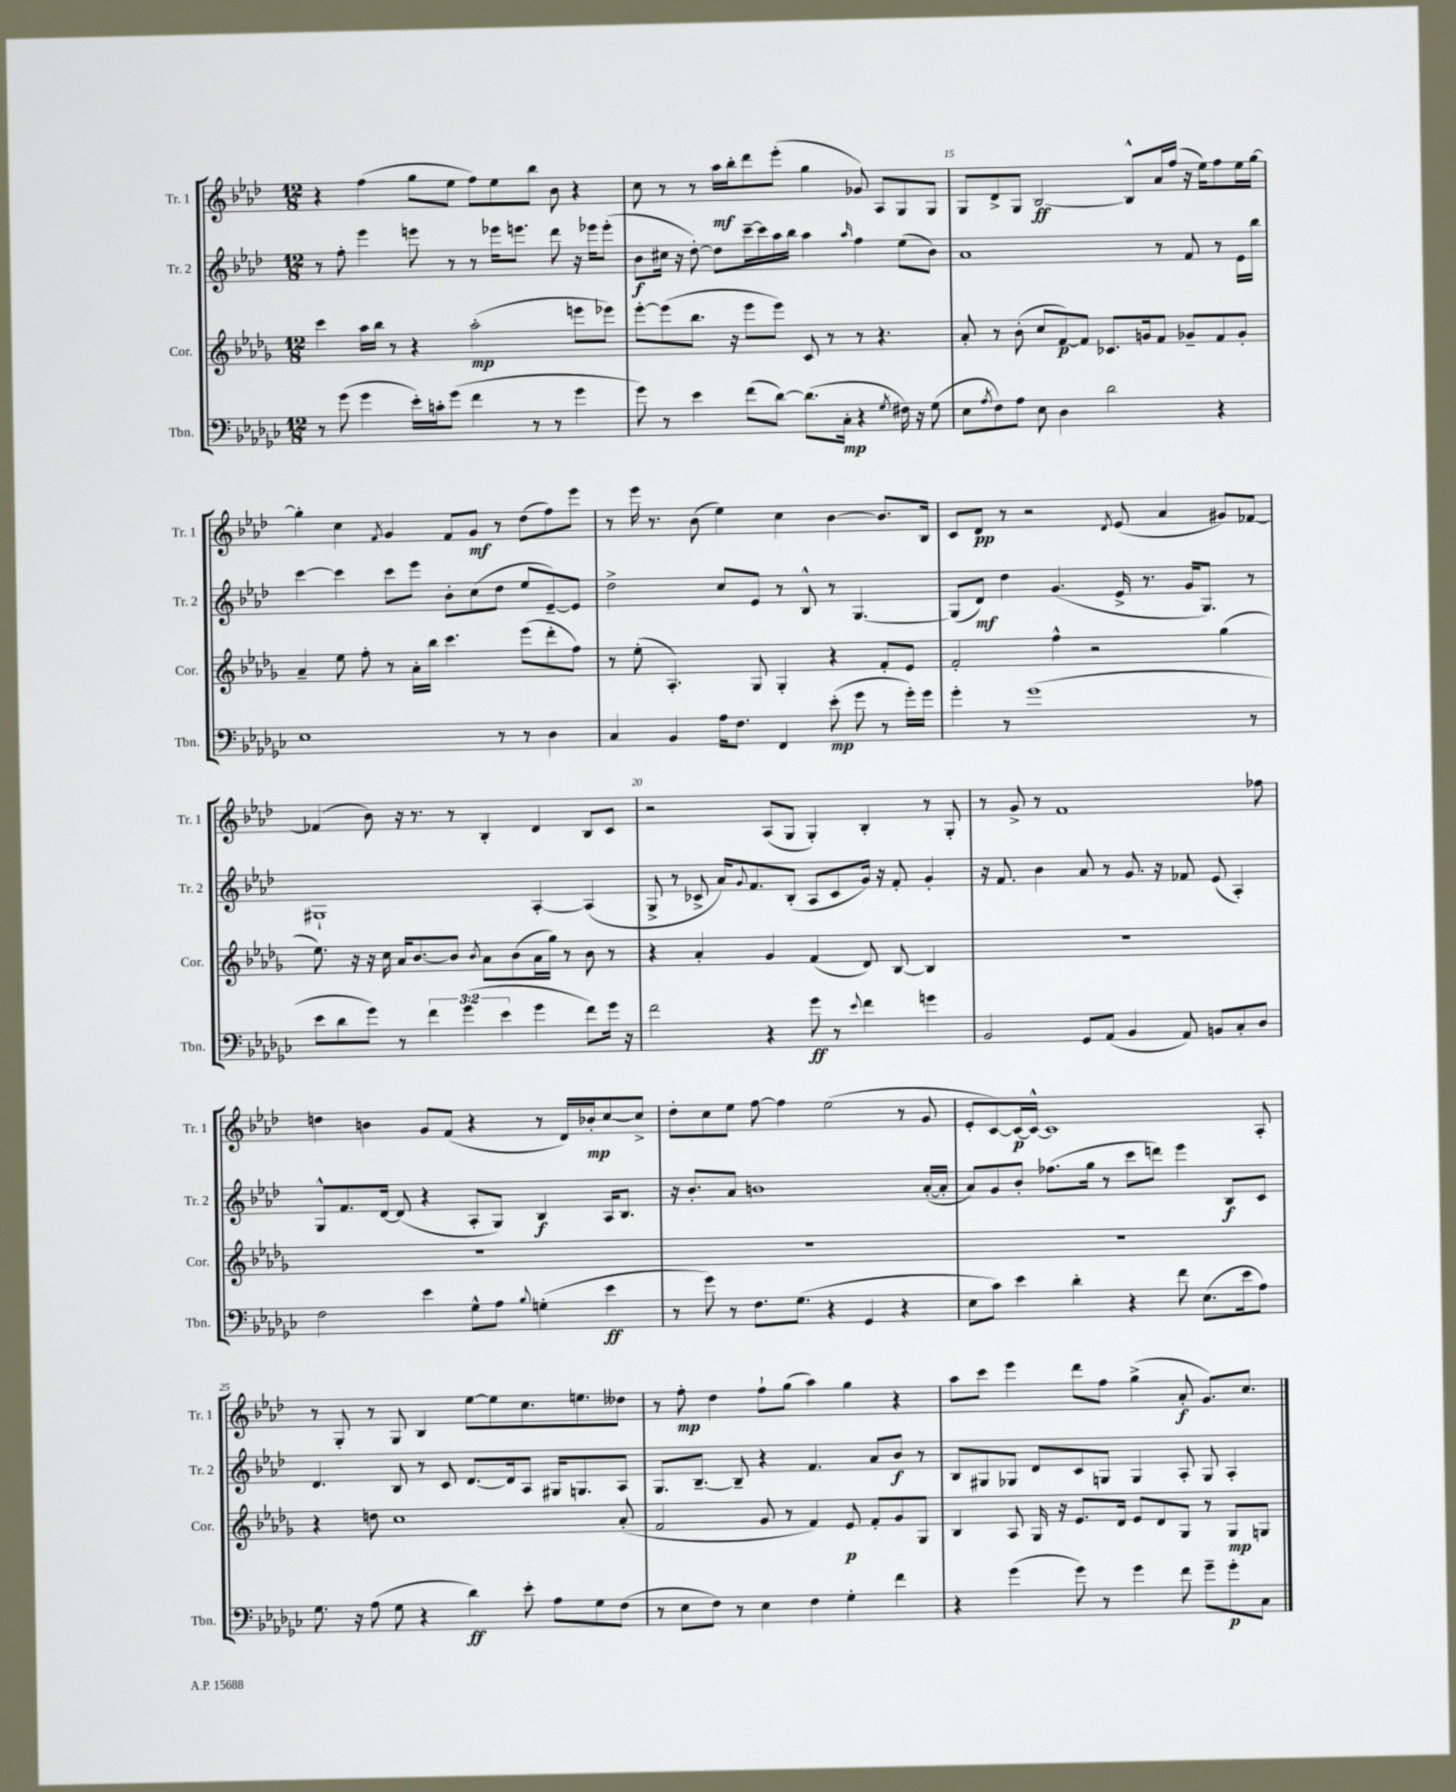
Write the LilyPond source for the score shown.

<<
\new StaffGroup <<
\new Staff = "s0" \with { instrumentName = "Tr. 1" shortInstrumentName = "Tr. 1" } {
    \clef treble \key aes \major \numericTimeSignature \time 12/8
    r4 f''4( g''8 ees''8 f''8) ees''8 bes''8 bes'8 r4 |
    c''8 r8 r8 aes''16\mf bes''16-. des'''8 ees'''8-.( g''4 ges'8) aes8 g8 g8 |
    g8 des'8-> g8 bes2~\ff bes8-^ aes'16 f''16( r16 ees''16) f''8 ees''16 g''16~ |
    g''4-. c''4 \acciaccatura { f'8 } g'4 f'8 g'8\mf r8 des''8( f''8) ees'''8 |
    r8 ees'''16 r8. bes'8( ees''4) c''4 bes'4~ bes'8. bes16 |
    c'8 des'8\pp r8 r2 \acciaccatura { des'8 } ees'8( aes'4 gis'8) fes'8~ |
    fes'4( bes'8) r16 r8. r8 bes4-. des'4 bes8 c'8 |
    r2 aes8( g8 g4-.) bes4-. r8 g8-. |
    r8 g'8-> r8 f'1 fes''8 |
    d''4 b'4 g'8 f'8( r4 r8 des'16) bes'16-.\mp c''8~ c''8-> |
    des''8-. c''8 ees''8 f''8~ f''4 ees''2( r8 g'8 |
    ees'8-. c'8~) c'16~\p c'16~-^ c'1 aes8-. |
    r8 g8-. r8 g8 bes4 ees''8~ ees''8 c''8. e''8. deses''8 |
    r8 f''8-.\mp des''4 f''8-! g''8( aes''4) g''4 r4 |
    aes''8 c'''8 ees'''4 des'''8 f''8 g''4->( aes'8-.\f g'8.) c''8. \bar "|." |
}
\new Staff = "s1" \with { instrumentName = "Tr. 2" shortInstrumentName = "Tr. 2" } {
    \clef treble \key aes \major \numericTimeSignature \time 12/8
    r8 f''8-. ees'''4 e'''8 r8 r8 ees'''16 e'''8. des'''8 r16 ees'''16 ees'''8-.( |
    bes'8\f cis''16 r16 des''8~-.) des''8 c'''16~-- c'''16 aes''16 bes''16 aes''4 \grace { aes''16 } f''4 ees''8( bes'8) |
    aes'1 r8 f'8 r8 ees'16 bes''16 |
    c'''4~ c'''4 c'''8 ees'''8 bes'8-. c''8( des''8 ees''8 ees'8~--) ees'8 |
    des''2-> c''8 ees'8 r8 bes8-^ r8 g4.~ |
    g8( des'8\mf) des''4 g'4.( ees'16-> r8. g'16 g8.) r8 |
    gis1-! aes4~-. aes4( |
    g8-> r8 ces'8-> aes'16) \appoggiatura { g'8 } f'8. bes8-.( aes8 ces'8 g'16) r16 f'8-. g'4-. |
    r16 f'8. bes'4 aes'8 r8 g'8. r16 fes'8 ees'8( aes4-.) |
    g8-^ f'8. des'16~ des'8( r4 aes8-. g8) bes4\f aes16 bes8. |
    r16 bes'8.-. aes'8 b'1 aes'16~-.( aes'16-. |
    aes'8) g'8 bes'8-. fes''8.( g''16 r8 c'''8 d'''8) ees'''4 bes8\f c'8 |
    des'4. bes8 r8 c'8 des'8.~ des'16 aes8 gis16 g8. aes8 |
    g8. bes8.~-- bes8-- r4 f'4. aes'8 bes'8\f r8 |
    bes8 gis8 ges8 des'8 c'8 g8 g4 aes8-. g8 aes4-. \bar "|." |
}
\new Staff = "s2" \with { instrumentName = "Cor." shortInstrumentName = "Cor." } {
    \clef treble \key des \major \numericTimeSignature \time 12/8
    c'''4 aes''16 bes''16 r8 r4 aes''2-.\mp( e'''8 ees'''8) |
    ees'''8~-. ees'''8( bes''8. r16 ees'''8 ees'''8) c'8 r8 r8 r4. |
    aes'8-. r8 bes'8-.( c''8 f'8~\p) f'8 ces'8. g'16 f'8 ges'8-- f'8 ges'8-. |
    aes'4-- ees''8 f''8-. r8 aes'16-. bes''16 c'''4. ees'''8( des'''8-. f''8) |
    r8 ees''8-.( aes4.-.) ges8 ges4-. r4 f'8-. ees'8 |
    f'2-. f''4-^ r2 ges''4( |
    ees''8.) r16 r16 c''16 aes'16 bes'8.~ bes'8 \acciaccatura { bes'8 } aes'8 bes'8( aes'16 ges''16) r8 bes'8 r8 |
    r4 aes'4-. ges'4 f'4( des'8) bes8~ bes4 |
    R1. |
    R1. |
    R1. |
    R1. |
    r4 d''8 c''1 aes'8-.( |
    f'2 ges'8 r8 f'4) ees'8\p f'8-. ges'8 ges8 |
    bes4 aes8 ges16 r16 ees'8. des'16 ees'8 des'8 ges8 r8 ges8\mp g8 \bar "|." |
}
\new Staff = "s3" \with { instrumentName = "Tbn." shortInstrumentName = "Tbn." } {
    \clef bass \key ges \major \numericTimeSignature \time 12/8 \override Staff.TupletNumber.text = #tuplet-number::calc-fraction-text
    r8 ges'8( ges'4 ees'16-.) c'16-. ges'8( f'4 r8 r8 ges'4 |
    ges'8) r8 ees'4 f'8( des'8~) des'8.( ces16-.\mp r4 \acciaccatura { ges8 } fis16) r16 ges8( |
    ees8 \acciaccatura { aes8 } f8) aes8 ees8 des4 des'2 r4 |
    ees1 r8 r8 des4 |
    ces4 bes,4 aes16 f8. f,4 ees'8-.\mp( ges'8 r8 ges'16-.) ges'16 |
    ges'4-. r8 ges'1( r8 |
    ees'8 des'8 ges'8) r8 \tuplet 3/2 { f'4 ges'4( ees'4 } ges'4 f'8) ges'16 r16 |
    f'2 r4 ges'8\ff r8 \appoggiatura { ees'8 } f'4 g'4 |
    bes,2 ges,8 aes,8( bes,4 aes,8) b,8 ces8-. des8 |
    f2 ees'4 ges8-^ aes8 \appoggiatura { bes8 } g4-.( ees'4\ff |
    r8 ges'8) r8 f8. ges8.( r4 ges,4 r4 |
    ees8 ces'8) ees'4 des'4-. r4 f'8 ees8.( ees'16 aes8) |
    ges8. r16 aes8( ges8 r4 des'4\ff) ees'8-. aes8 ges8 f8( |
    r8 ees8 f8) r8 ees4 f4 ges4-. f'4 |
    r4 ges'4( ges'8) r8 ges'4 f'8 ges'8-- ges'8-.\p ces8 \bar "|." |
}
>>
>>
\layout { \context { \Score currentBarNumber = #13 \override BarNumber.break-visibility = ##(#f #t #t) barNumberVisibility = #(every-nth-bar-number-visible 5) } }
